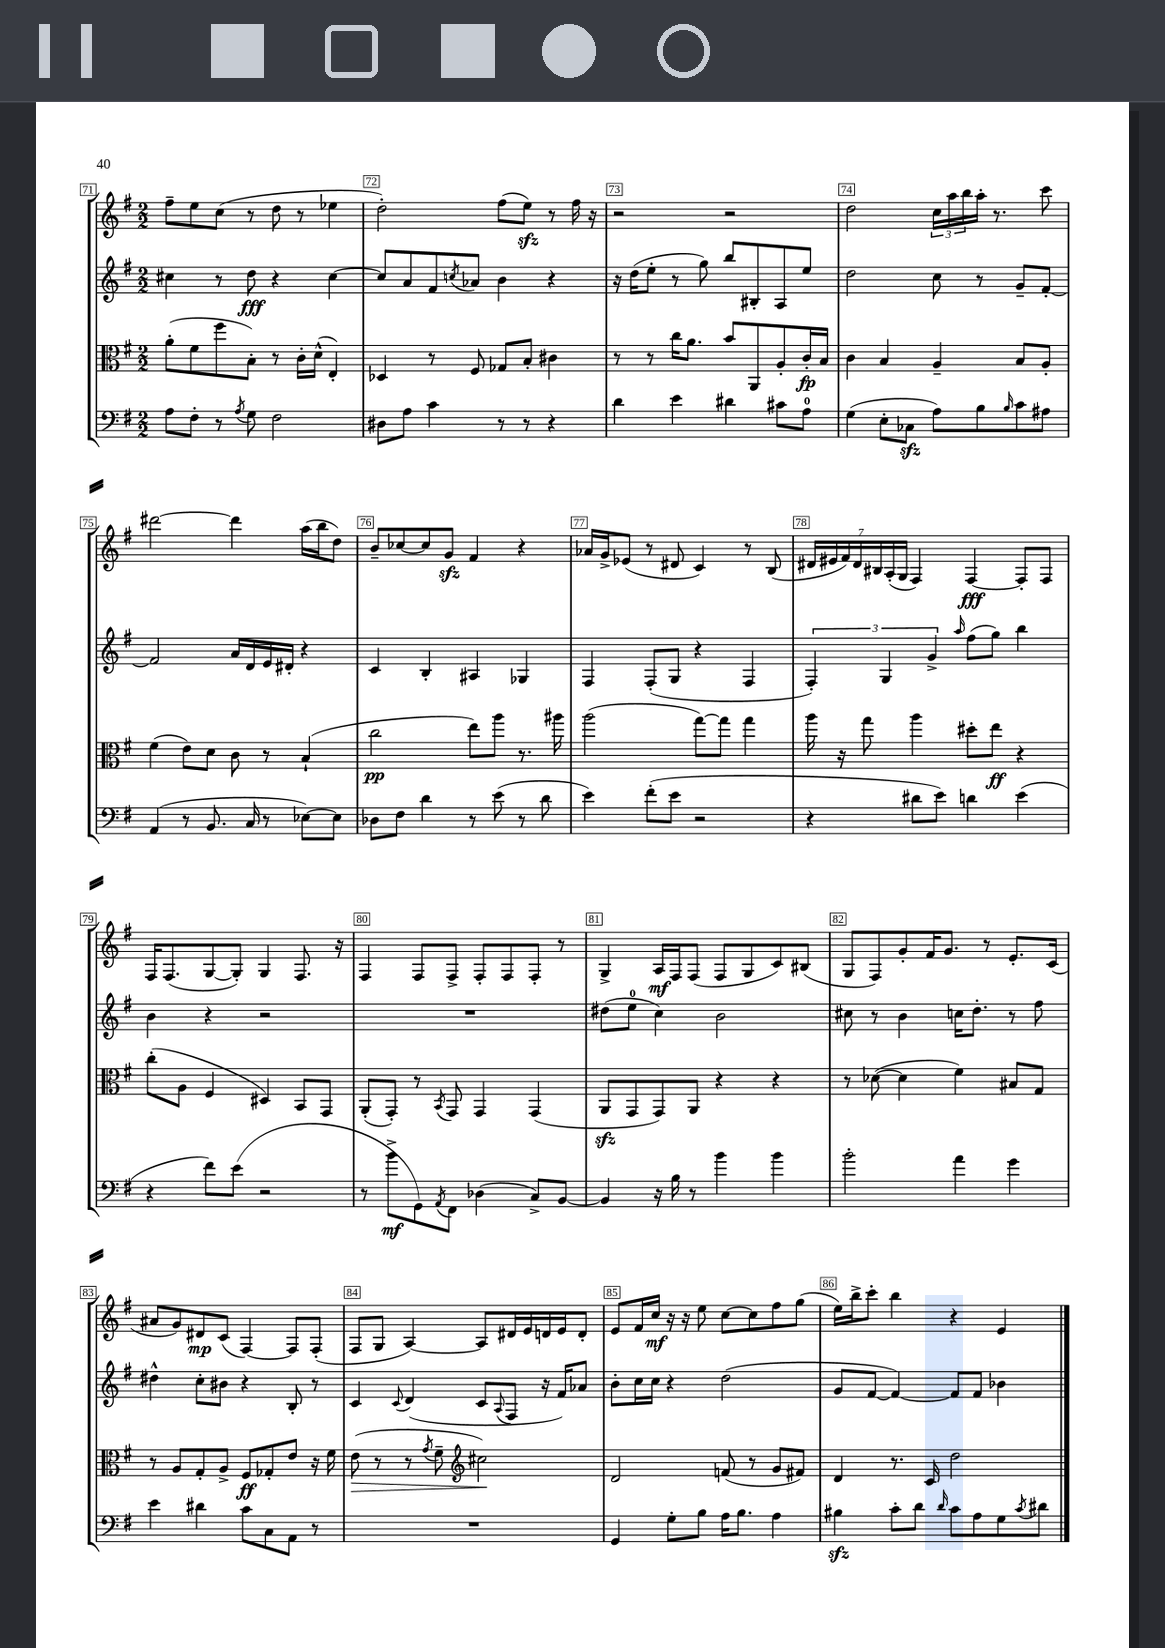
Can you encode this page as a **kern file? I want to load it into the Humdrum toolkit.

**kern	**dynam	**kern	**dynam	**kern	**dynam	**kern	**dynam
*part4	*part4	*part3	*part3	*part2	*part2	*part1	*part1
*staff4	*staff4	*staff3	*staff3	*staff2	*staff2	*staff1	*staff1
*clefF4	*	*clefC3	*	*clefG2	*	*clefG2	*
*k[f#]	*	*k[f#]	*	*k[f#]	*	*k[f#]	*
*M2/2	*	*M2/2	*	*M2/2	*	*M2/2	*
=71	=71	=71	=71	=71	=71	=71	=71
8A\L	.	(8a'\L	.	4cc#X\	.	8ff#~\L	.
8F#'\J	.	8f#\	.	.	.	8ee\	.
8r	.	8ff#\	.	8r	.	(8cc\J	.
8qA/	.	.	.	.	.	.	.
8G\	.	8B'\J)	.	8dd\	fff	8r	.
2F#\	.	8r	.	4r	.	8dd\	.
.	.	16c'\LL	.	.	.	8r	.
.	.	(16d^^\JJ	.	.	.	.	.
.	.	4E'/)	.	[4cc#\	.	4ee-X\	.
=72	=72	=72	=72	=72	=72	=72	=72
8D#X\L	.	4D-X/	.	8cc#/L]	.	2dd'\)	.
8A\J	.	.	.	8a/	.	.	.
4c\	.	8r	.	8f#/	.	.	.
.	.	.	.	8qccn/	.	.	.
.	.	8F#/	.	8a-X/J	.	.	.
8r	.	8G-X/L	.	4b\	.	(8ff#\L	.
8r	.	8B'/J	.	.	.	8eezz\J)	.
4r	.	4c#X\	.	4r	.	8r	.
.	.	.	.	.	.	16ff#\	.
.	.	.	.	.	.	16r	.
=73	=73	=73	=73	=73	=73	=73	=73
4d\	.	8r	.	16r	.	2r	.
.	.	.	.	(16dd\KL	.	.	.
.	.	8r	.	8ee'\J	.	.	.
4e\	.	16cc\KL	.	8r	.	.	.
.	.	8.a\J	.	.	.	.	.
.	.	.	.	8gg\)	.	.	.
4d#X\	.	8b/L	.	8bb/L	.	2r	.
.	.	8AA/	.	8B#X'/	.	.	.
8c#X\L	.	8A'/	.	8A/	.	.	.
8A\J	.	16c'/L	fp	8ee/J	.	.	.
.	.	16B/JJ	.	.	.	.	.
=74	=74	=74	=74	=74	=74	=74	=74
(4G\	.	4c\	.	2dd\	.	2dd\	.
8E'\L	.	4B/	.	.	.	.	.
8C-Xzz\J	.	.	.	.	.	.	.
8A\L)	.	4A~/	.	8cc\	.	24cc\LL	.
.	.	.	.	.	.	24aa\	.
.	.	.	.	.	.	24bb\	.
8B\	.	.	.	8r	.	16aa'\JJ	.
.	.	.	.	.	.	8.r	.
16qqB/	.	.	.	.	.	.	.
8c\	.	8B/L	.	8g~/L	.	.	.
8A#X\J	.	8A'/J	.	[8f#'/J	.	8ccc\	.
!!LO:LB:g=z
=75	=75	=75	=75	=75	=75	=75	=75
(4AA/	.	(4f#\	.	2f#/]	.	[2ddd#X\	.
8r	.	8e\L)	.	.	.	.	.
8.BB/	.	8d\J	.	.	.	.	.
.	.	8c\	.	16a/LL	.	4ddd#\]	.
16C/	.	.	.	16d/	.	.	.
8r	.	8r	.	16e/	.	.	.
.	.	.	.	16d#X'/JJ	.	.	.
[8E-X\L)	.	(4B`/	.	4r	.	(16aa\LL	.
.	.	.	.	.	.	16bb\J	.
8E-\J]	.	.	.	.	.	8dd\J)	.
=76	=76	=76	=76	=76	=76	=76	=76
8D-X\L	.	2cc\	pp	4c/	.	8b~/L	.
8F#\J	.	.	.	.	.	[8cc-X/	.
4d\	.	.	.	4B'/	.	8cc-/]	.
.	.	.	.	.	.	8gzz/J	.
8r	.	8ee\L)	.	4A#X/	.	4f#/	.
(8e\	.	8aa\J	.	.	.	.	.
8r	.	8.r	.	4G-X/	.	4r	.
8d\	.	.	.	.	.	.	.
.	.	16aa#X\	.	.	.	.	.
=77	=77	=77	=77	=77	=77	=77	=77
4e\)	.	(2aa\	.	4F#/	.	16a-X/LL	.
.	.	.	.	.	.	16g^/J	.
.	.	.	.	.	.	(8e-X/J	.
(8f#'\L	.	.	.	(8F#'/L	.	8r	.
8e\J	.	.	.	8G/J	.	8d#X/	.
2r	.	[8gg\L)	.	4r	.	4c/)	.
.	.	8gg\J]	.	.	.	.	.
.	.	4gg\	.	4F#/	.	8r	.
.	.	.	.	.	.	(8B/	.
=78	=78	=78	=78	=78	=78	=78	=78
4r	.	16aa\	.	6F#'/)	.	28d#X/LL	.
.	.	.	.	.	.	28e#X/	.
.	.	16r	.	.	.	.	.
.	.	.	.	.	.	28f#/)	.
.	.	.	.	.	.	28d#/	.
.	.	8gg\	.	.	.	.	.
.	.	.	.	.	.	28B#X/	.
.	.	.	.	6G/	.	.	.
.	.	.	.	.	.	(28A'/	.
.	.	.	.	.	.	28G/JJ	.
8d#X\L	.	4aa\	.	.	.	4F#/)	.
.	.	.	.	6g^/	.	.	.
8e\J)	.	.	.	.	.	.	.
.	.	.	.	16qqaa/	.	.	.
4dn\	.	8dd#X'\L	.	(8ff#\L	.	[4F#/	fff
.	.	8ee\J	ff	8gg\J)	.	.	.
(4e\	.	4r	.	4bb\	.	8F#'/L]	.
.	.	.	.	.	.	8F#/J	.
!!LO:LB:g=z
=79	=79	=79	=79	=79	=79	=79	=79
4r	.	(8cc'\L	.	4b\	.	16F#/KL	.
.	.	.	.	.	.	(8.F#/	.
.	.	8A\J	.	.	.	.	.
8f#\L)	.	4F#/	.	4r	.	[8G/	.
(8e\J	.	.	.	.	.	8G'/J])	.
2r	.	4D#X/)	.	2r	.	4G/	.
.	.	8BB/L	.	.	.	8.F#/	.
.	.	8GG/J	.	.	.	.	.
.	.	.	.	.	.	16r	.
=80	=80	=80	=80	=80	=80	=80	=80
8r	.	(8AA'/L	.	1r	.	4F#/	.
8b^\L	mf	8GG'/J)	.	.	.	.	.
8GG\)	.	8r	.	.	.	8F#/L	.
8qAA/	.	8qBB/	.	.	.	.	.
8FF#\J	.	8GG/	.	.	.	8F#^/J	.
(4D-X\	.	4GG/	.	.	.	8F#'/L	.
.	.	.	.	.	.	8F#/	.
8C^/L)	.	(4GG/	.	.	.	8F#'/J	.
[8BB/J	.	.	.	.	.	8r	.
=81	=81	=81	=81	=81	=81	=81	=81
4BB/]	.	8AAzz/L	.	(8dd#X\L	.	4G^/	.
.	.	8GG/	.	8ee\J	.	.	.
16r	.	8GG/)	.	4cc\)	.	16A/LL	mf
16B\	.	.	.	.	.	16F#/J	.
8r	.	8AA/J	.	.	.	(8F#/J	.
4b\	.	4r	.	2b\	.	8F#/L	.
.	.	.	.	.	.	8G/	.
4b\	.	4r	.	.	.	8c/)	.
.	.	.	.	.	.	(8B#X/J	.
=82	=82	=82	=82	=82	=82	=82	=82
2b'\	.	8r	.	8cc#X\	.	8G/L	.
.	.	([8d-X\	.	8r	.	8F#/)	.
.	.	4d-\]	.	4b\	.	8g'/	.
.	.	.	.	.	.	16f#/K	.
.	.	.	.	.	.	8.g/J	.
4a\	.	4f#\)	.	16ccn\KL	.	.	.
.	.	.	.	8.dd'\J	.	.	.
.	.	.	.	.	.	8r	.
4g\	.	8B#X/L	.	8r	.	8.e'/L	.
.	.	8G/J	.	8ff#\	.	.	.
.	.	.	.	.	.	(16c/Jk	.
!!LO:LB:g=z
=83	=83	=83	=83	=83	=83	=83	=83
4e\	.	8r	.	4dd#X^^\	.	8a#X/L	.
.	.	8A/L	.	.	.	8g/)	.
4d#X\	.	8G'/	.	8cc'\L	.	8d#X/	mp
.	.	8A^/J	.	8b#X\J	.	(8c/J	.
8c\L	.	8F#/L	ff	4r	.	[4F#/)	.
8C\	.	8G-X'/	.	.	.	.	.
8AA\J	.	8e/J	.	8B'/	.	8F#/L]	.
8r	.	16r	.	8r	.	(8F#'/J	.
.	.	16f#\	.	.	.	.	.
=84	=84	=84	=84	=84	=84	=84	=84
!	!	!	!LO:HP:b	!	!	!	!
1r	.	(8e\	>	4c/	.	8F#/L	.
.	.	8r	.	.	.	8G/J	.
.	.	.	.	8qqc/	.	.	.
.	.	8r	.	(4d/	.	[4A/)	.
.	.	8qg/	.	.	.	.	.
.	.	8f#~\	.	.	.	.	.
*	*	*clefG2	*	*	*	*	*
.	.	2cc#X\)	.	8c/L	.	8A/L]	.
.	.	.	.	8qqA/	.	.	.
.	.	.	.	8F#/J	.	16d#X/L	.
.	.	.	.	.	.	16e/	.
.	.	.	.	16r	.	16dn/	.
.	.	.	.	16f#/KL)	.	16e/J	.
.	.	.	.	8a-X/J	.	8d'/J	.
.	.	.	]	.	.	.	.
=85	=85	=85	=85	=85	=85	=85	=85
4GG/	.	2d/	.	8b'\L	.	8e/L	.
.	.	.	.	16cc\L	.	16f#/L	.
.	.	.	.	16cc\JJ	.	16cc/JJ	mf
8G'\L	.	.	.	4r	.	16r	.
.	.	.	.	.	.	16r	.
8B\J	.	.	.	.	.	8ee\	.
16A\KL	.	(8fn/	.	(2dd\	.	[8cc\L	.
8.B\J	.	.	.	.	.	.	.
.	.	8r	.	.	.	8cc\]	.
4A\	.	8g/L	.	.	.	8ff#\	.
.	.	8f#X/J)	.	.	.	(8gg\J	.
=86	=86	=86	=86	=86	=86	=86	=86
4B#Xzz\	.	4d/	.	8g/L	.	16ee\LL)	.
.	.	.	.	.	.	16bb^\J	.
.	.	.	.	[8f#/J	.	8ccc'\J	.
8c'\L	.	8.r	.	4f#/_)	.	4bb\	.
8d\J	.	.	.	.	.	.	.
.	.	16c/	.	.	.	.	.
16qqd/	.	.	.	.	.	.	.
8c\L	.	2dd\	.	8f#/L]	.	4r	.
8A\	.	.	.	8f#/J	.	.	.
8G\	.	.	.	4b-X\	.	4e/	.
8qc/	.	.	.	.	.	.	.
8d#X\J	.	.	.	.	.	.	.
==	==	==	==	==	==	==	==
*-	*-	*-	*-	*-	*-	*-	*-
